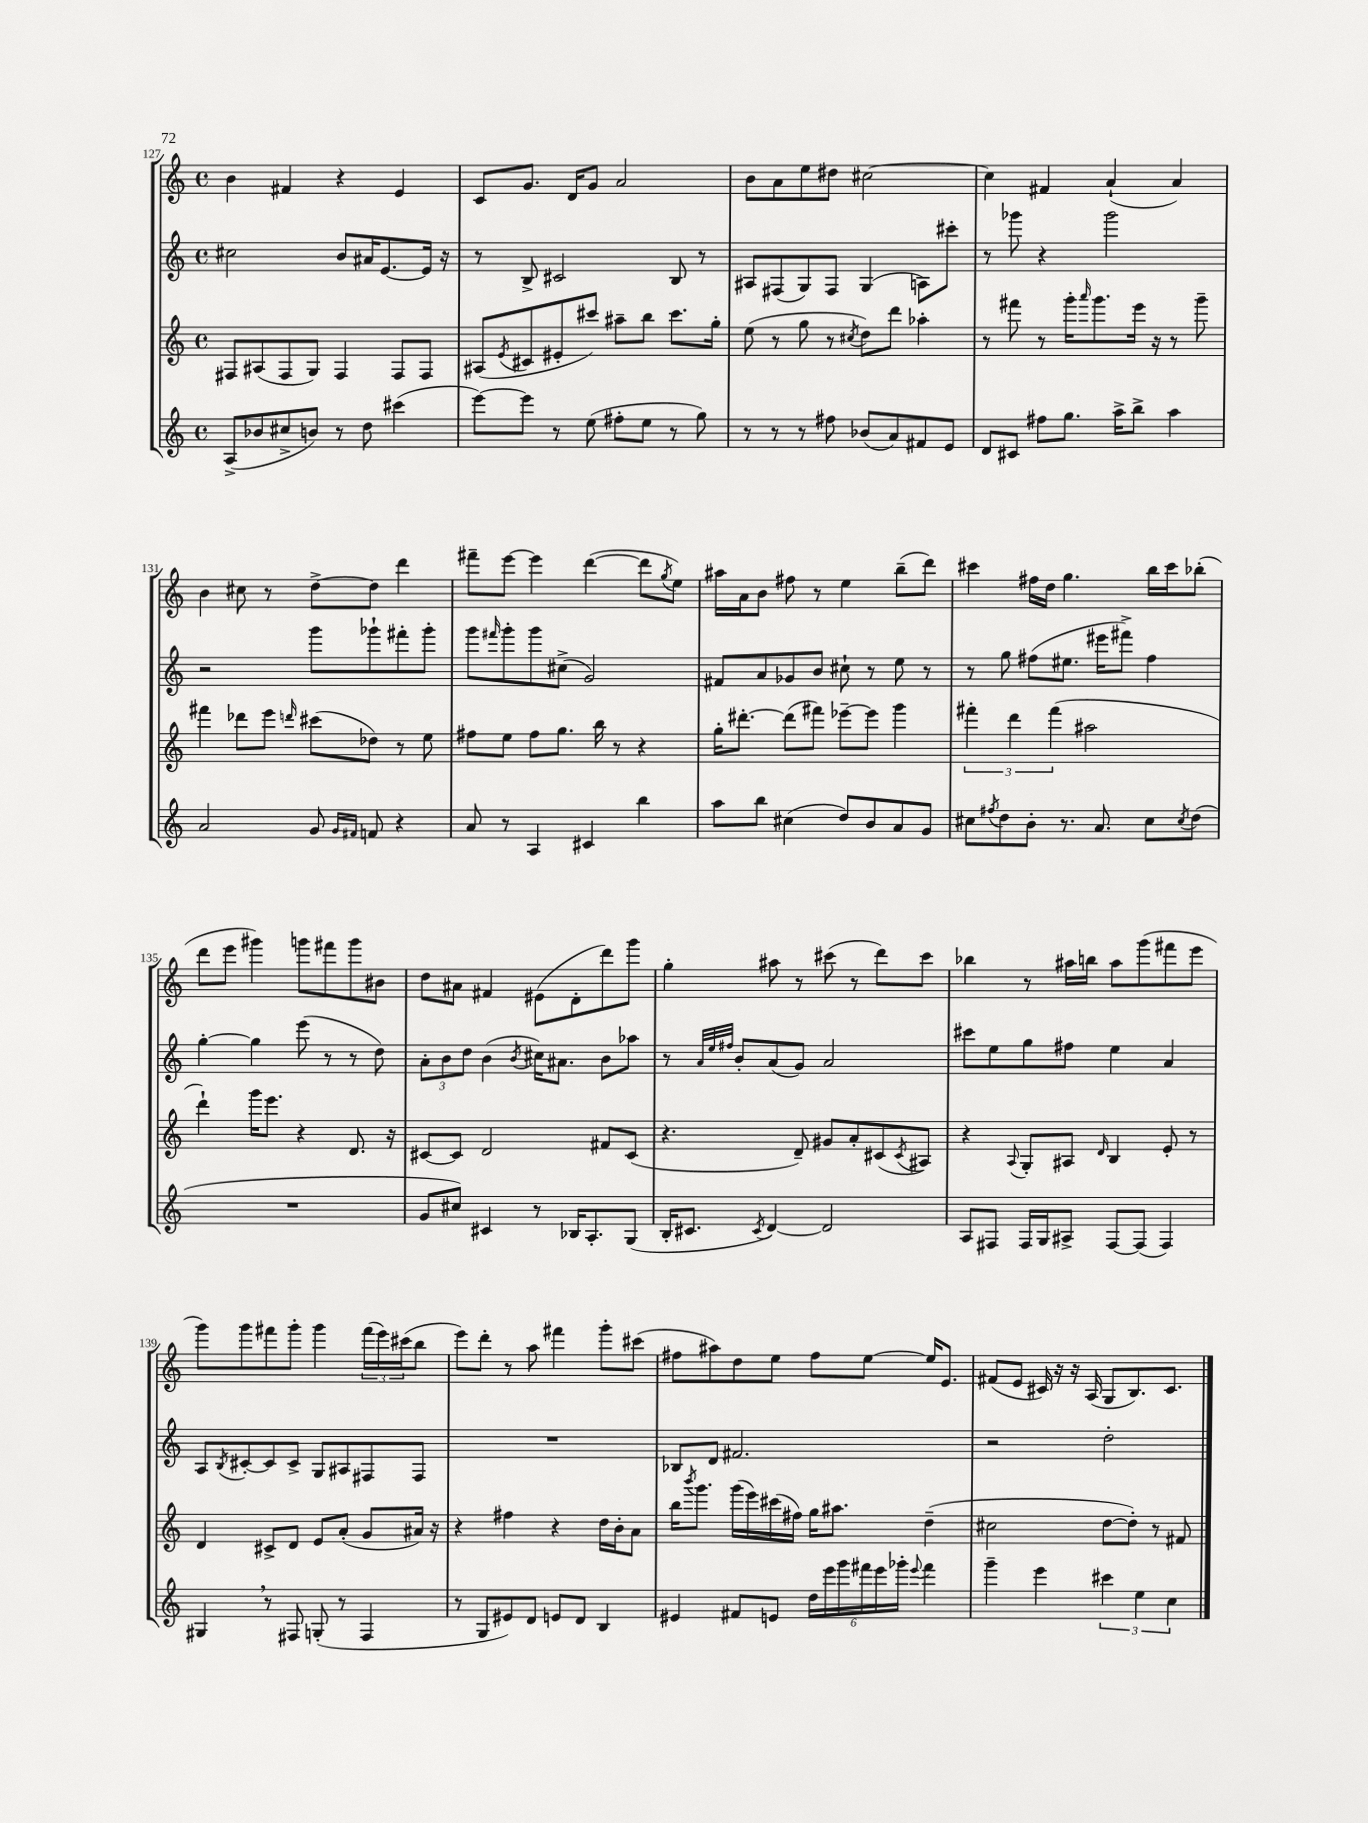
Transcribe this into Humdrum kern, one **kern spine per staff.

**kern	**kern	**kern	**kern
*part4	*part3	*part2	*part1
*staff4	*staff3	*staff2	*staff1
*clefG2	*clefG2	*clefG2	*clefG2
*k[]	*k[]	*k[]	*k[]
*M4/4	*M4/4	*M4/4	*M4/4
*met(c)	*met(c)	*met(c)	*met(c)
=127	=127	=127	=127
(8A^/L	8F#X/L	2cc#X\	4b\
8b-X/	(8A#X/	.	.
8cc#X^/	8F#/	.	4f#X/
8bn/J)	8G/J)	.	.
8r	4F#/	8b/L	4r
8dd\	.	16a#X/K	.
.	.	[8.e/	.
(4ccc#X\	8F#/L	.	4e/
.	8F#/J	16e/Jk]	.
.	.	16r	.
=128	=128	=128	=128
[8eee\L)	(8A#X/L	8r	8c/L
.	8qe/	.	.
8eee\J]	8c#X/	8B^/	8.g/J
8r	8e#X'/	2c#X/	.
.	.	.	16d/KL
(8ee\	8ccc#X/J)	.	8g/J
8ff#X'\L	8aa#X~\L	.	2a/
8ee\J	8bb\J	.	.
8r	8.ccc#\L	8B/	.
8gg\)	.	8r	.
.	16gg'\Jk	.	.
=129	=129	=129	=129
8r	(8ee\	8A#X/L	8b\L
8r	8r	(8F#X/	8a\
8r	8gg\	8G/)	8ee\
8ff#X\	8r	8F#/J	8dd#X\J
.	8qcc#X/	.	.
(8b-X/L	8dd\L)	(4G/	[2cc#X\
8a/)	8ddd\J	.	.
8f#X/	4aa-X'\	8An\L)	.
8e/J	.	8ccc#X'\J	.
=130	=130	=130	=130
8d/L	8r	8r	4cc#\]
8c#X/J	8fff#X\	8ggg-X\	.
8ff#X\L	8r	4r	4f#X/
8.gg\J	16ggg'\KL	.	.
.	16qqaaa/	.	.
.	8.ggg\	.	.
.	.	2ggg-\	(4a`/
16aa^\KL	.	.	.
8bb^\J	16eee\Jk	.	.
.	16r	.	.
4aa\	8r	.	4a/)
.	8ggg~\	.	.
!!LO:LB:g=z
=131	=131	=131	=131
2a/	4fff#X\	2r	4b\
.	8ddd-X\L	.	8cc#X\
.	8eee\J	.	8r
.	16qqdddn/	.	.
8g/	(8ccc#X\L	8ggg\L	[8dd^\L
16qqg/LL	.	.	.
16qqf#X/JJ	.	.	.
8fn/	8dd-X\J)	8ggg-X`\	8dd\J]
4r	8r	8fff#X'\	4ddd\
.	8ee\	8ggg-'\J	.
=132	=132	=132	=132
8a/	8ff#X\L	8ggg\L	8fff#X~\L
.	.	16qqfff#X/	.
8r	8ee\J	8ggg'\	[8eee\J
4A/	8ff#\L	8ggg\	4eee\]
.	8.gg\J	(8cc#X^\J	.
4c#X/	.	2g/)	([4ddd\
.	16bb\	.	.
.	8r	.	.
4bb\	4r	.	8ddd\L]
.	.	.	8qgg/
.	.	.	8ee\J)
=133	=133	=133	=133
8aa\L	16gg'\KL	8f#X/L	16aa#X\LL
.	[8.ddd#X'\J	.	16a\J
8bb\J	.	8a/	8b\J
(4cc#X\	(8ddd#\L]	8g-X/	8ff#X\
.	8fff#X\J)	8b/J	8r
8dd/L)	[8eee-X~\L	8cc#X`\	4ee\
8b/	8eee-\J]	8r	.
8a/	4ggg\	8ee\	(8bb~\L
8g/J	.	8r	8ddd\J)
=134	=134	=134	=134
8cc#X\L	6fff#X'\	8r	4ccc#X\
8qff#X/	.	.	.
8dd\	.	8gg\	.
.	6ddd\	.	.
8b'\J	.	(8ff#X\L	16ff#X\LL
.	.	.	16dd\JJ
.	(6fff#\	.	.
8.r	.	8.ee#X\J	4.gg\
.	2aa#X\	.	.
8.a/	.	16eee#X\KL	.
.	.	8fff#X^\J)	.
8cc#\L	.	4ff#\	16bb\LL
.	.	.	16ccc#\J
8qcc#/	.	.	.
(8dd\J	.	.	(8bb-X'\J
!!LO:LB:g=z
=135	=135	=135	=135
1r	4ddd`\)	[4gg'\	8ddd\L
.	.	.	8eee\J
.	16ggg\KL	4gg\]	4ggg#X\)
.	8.eee\J	.	.
.	4r	(8eee\	8gggn\L
.	.	8r	8fff#X\
.	8.d/	8r	8ggg\
.	.	8dd\)	8b#X\J
.	16r	.	.
=136	=136	=136	=136
8g/L	[8c#X/L	12a'\L	8dd\L
.	.	12b\	.
8cc#X/J)	8c#/J]	.	8a#X\J
.	.	12dd\J	.
4c#X/	2d/	(4b\	4f#X/
.	.	8qb/	.
8r	.	16cc#X\KL)	(8e#X\L
.	.	8.a#X\J	.
16B-X/KL	.	.	8d'\
8.A'/	.	.	.
.	8f#X/L	8b\L	8ddd\)
(8G/J	(8c#/J	8aa-X\J	8ggg\J
=137	=137	=137	=137
16B'/KL	4.r	8r	4gg'\
8.c#X/J	.	.	.
.	.	32qqa/LLL	.
.	.	32qqee/	.
.	.	32qqff#X/JJJ	.
.	.	8b'/L	.
8qc#/	.	.	.
[4d/)	.	(8a/	8aa#X\
.	8d~/)	8g/J)	8r
2d/]	8g#X/L	2a/	(8ccc#X\
.	8a'/	.	8r
.	(8c#X/	.	8ddd\L)
.	8qc#/	.	.
.	8A#X/J)	.	8ccc#\J
=138	=138	=138	=138
8A/L	4r	8ccc#X\L	4bb-X\
8F#X/J	.	8ee\	.
.	8qqA/	.	.
16F#/LL	8G'/L	8gg\	8r
16G/J	.	.	.
8A#X^/J	8A#X/J	8ff#X\J	16aa#X\LL
.	.	.	16bbn\JJ
.	16qqd/	.	.
[8F#/L	4B/	4ee\	8aa#\L
(8F#/J]	.	.	(8ggg\
4F#/)	8e'/	4a/	8fff#X\
.	8r	.	8eee\J
!!LO:LB:g=z
=139	=139	=139	=139
4G#X,/	4d/	8A/L	8ggg\L)
.	.	8qB/	.
.	.	[8c#X'/	8ggg\
8r	8c#X^/L	8c#/]	8fff#X\
8F#X/	8d/J	8c#^/J	8ggg'\J
(8Gn'/	8e/L	8G/L	4ggg\
8r	(8a'/J	8A#X/	.
4F#/	8g/L	8F#X/	(24fff#\LL
.	.	.	24eee\)
.	.	.	(24ccc#X\J
.	16a#X/Jk)	8F#/J	8bb\J
.	16r	.	.
=140	=140	=140	=140
8r	4r	1r	8eee\L)
8G/L	.	.	8ddd'\J
8e#X/)	4ff#X\	.	8r
8d/J	.	.	8aa\
8en/L	4r	.	4fff#X\
8d/J	.	.	.
4B/	16dd\LL	.	8ggg'\L
.	16b'\J	.	.
.	8a\J	.	(8ccc#X\J
=141	=141	=141	=141
4e#X/	16bb\KL	8B-X/L	8ff#X\L
.	8qbbb/	.	.
.	8.ggg\J	.	.
.	.	8d/J	8aa#X\)
8f#X/L	(16ggg\LL	2.f#X/	8dd\
.	16eee\)	.	.
8en/J	(16ccc#X\	.	8ee\J
.	16ff#X\JJ)	.	.
24dd\LL	16gg\KL	.	8ff#\L
24eee\	.	.	.
.	8.aa#X\J	.	.
24ggg\	.	.	.
24fff#X\	.	.	[8ee\J
24eee\	.	.	.
24ggg-X'\JJ	.	.	.
8qqeee/	.	.	.
4fff#\	(4dd~\	.	16ee/KL]
.	.	.	8.e/J
=142	=142	=142	=142
4ggg~\	2cc#X\	2r	(8f#X/L
.	.	.	8e/J
4eee\	.	.	16c#X/)
.	.	.	16r
.	.	.	16r
.	.	.	(16A/
6ccc#X\	[8dd\L	2dd'\	8G/L
.	8dd'\J])	.	8.B/)
6ee\	.	.	.
.	8r	.	.
.	.	.	8.c#/J
6cc\	.	.	.
.	8f#X/	.	.
==	==	==	==
*-	*-	*-	*-
